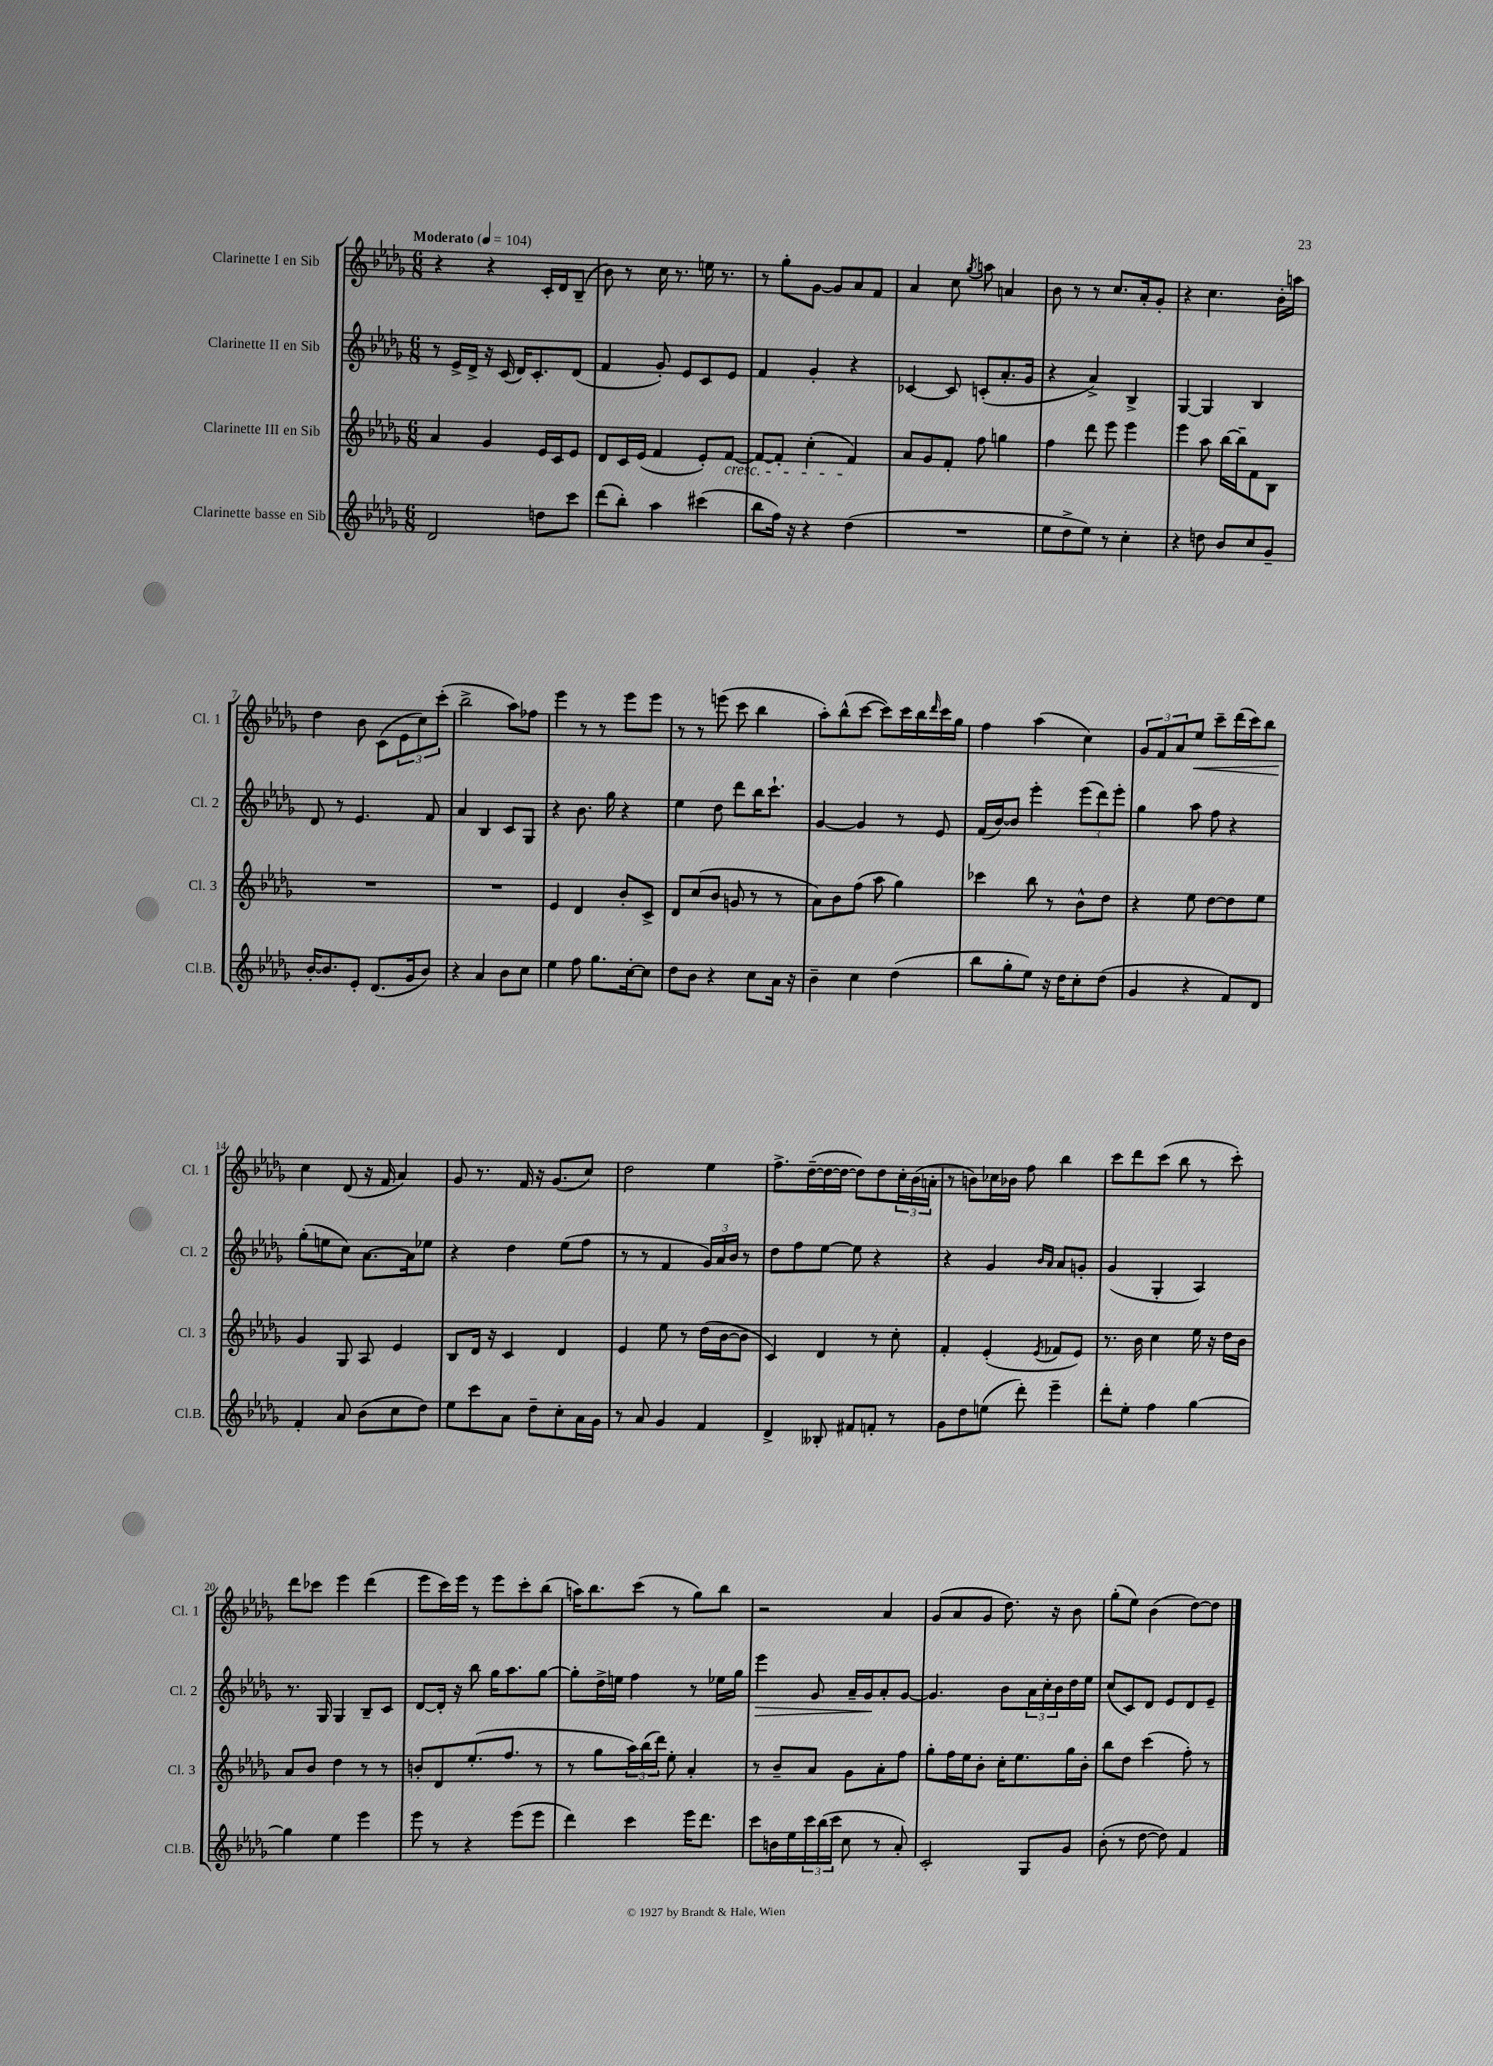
<<
\new StaffGroup <<
\new Staff = "s0" \with { instrumentName = "Clarinette I en Sib" shortInstrumentName = "Cl. 1" } {
    \clef treble \key des \major \numericTimeSignature \time 6/8 \tempo "Moderato" 4 = 104
    r4 r4 c'16-. des'16 bes8--( |
    bes'8) r8 c''16 r8. e''16 r8. |
    r8 ges''8-. ges'8~ ges'8 aes'8 f'8 |
    aes'4 c''8 \acciaccatura { ges''8 } a''8 a'4 |
    bes'8 r8 r8 c''8. aes'16-. ges'8-. |
    r4 c''4. bes'16-. a''16 |
    des''4 bes'8 c'8( \tuplet 3/2 { ees'8 c''8) c'''8-.( } |
    bes''2-> aes''8) fes''8 |
    ees'''4 r8 r8 ees'''8 ees'''8 |
    r8 r8 e'''8( c'''8 bes''4 |
    aes''8-.) bes''8-^( c'''8~ c'''8) c'''16 bes''16 \grace { des'''16 } c'''16 ges''16 |
    f''4 aes''4( c''4) |
    \tuplet 3/2 { ges'8 f'8 aes'8 } ees''8\< c'''8-- des'''16( c'''16) bes''8 |
    c''4\! des'8( r16 f'16 aes'4) |
    ges'8 r8. f'16 r16 ges'8.( c''8) |
    des''2 ees''4 |
    f''8.-> des''16~--( des''16~ des''16~ des''8) des''8 \tuplet 3/2 { c''16-. bes'16( a'16-. } |
    r8 b'8) ces''16 bes'16 f''8 bes''4 |
    c'''8 des'''8 c'''8( bes''8 r8 c'''8-.) |
    des'''8 ces'''8 ees'''4 des'''4( |
    ees'''8 c'''16) ees'''16 r8 ees'''8 c'''8-. bes''8( |
    a''16) bes''8. c'''8( r8 ges''8) bes''8 |
    r2 aes'4 |
    ges'8( aes'8 ges'8 des''8.) r16 bes'8 |
    ges''8-.( ees''8) bes'4( des''8~) des''8 \bar "|." |
}
\new Staff = "s1" \with { instrumentName = "Clarinette II en Sib" shortInstrumentName = "Cl. 2" } {
    \clef treble \key des \major \numericTimeSignature \time 6/8
    r8 ees'16-> des'16-> r16 c'16( des'16) c'8.-. des'8( |
    f'4 ges'8-.) ees'8 c'8 ees'8 |
    f'4 ges'4-. r4 |
    ces'4~ ces'8 c'8-.( aes'8.-. ges'16 |
    r4 aes'4->) bes4-> |
    ges4~ ges4 bes4 |
    des'8 r8 ees'4. f'8 |
    aes'4 bes4 c'8 ges8 |
    r4 bes'8. ges''16 r4 |
    ees''4 des''8 des'''8 bes''16 c'''8.-! |
    ges'4~ ges'4 r8 ees'8 |
    f'16( bes'16~) bes'8 ees'''4-. \tuplet 3/2 { ees'''8( des'''8) ees'''8-. } |
    ges''4 aes''8 f''8 r4 |
    ges''8-.( e''8 c''8) aes'8.~ aes'16 ees''8 |
    r4 des''4 ees''8( f''8 |
    r8 r8 f'4 \tuplet 3/2 { ges'16) aes'16 bes'16 } r8 |
    des''8 f''8 ees''8~ ees''8 r4 |
    r4 ges'4 \grace { bes'16 aes'16 } aes'8 g'8-. |
    ges'4( ges4-. aes4) |
    r8. ges16 ges4 bes8-- c'8 |
    des'8~ des'16-. r16 bes''8 ges''16 aes''8. ges''8~ |
    ges''8-. des''16-> e''16 f''4 r8 ees''16 ges''16 |
    ees'''4\> ges'8 aes'16-- ges'16\! aes'8-. ges'8~ |
    ges'4. bes'8 \tuplet 3/2 { aes'16 c''16-. bes'16 } des''16 ees''16 |
    c''8( c'8) des'8 ees'8 des'8 ees'8-- \bar "|." |
}
\new Staff = "s2" \with { instrumentName = "Clarinette III en Sib" shortInstrumentName = "Cl. 3" } {
    \clef treble \key des \major \numericTimeSignature \time 6/8
    aes'4 ges'4 ees'16 c'16 ees'8 |
    des'8 c'16 ees'16( f'4 ees'8-.) f'8~\cresc |
    f'8~ f'8-. c''4-.( f'4\!) |
    aes'8 ges'8 f'8-. f''8 g''4 |
    f''4 des'''8 ees'''8 ees'''4 |
    ees'''4 aes''8 bes''16~ bes''16-- f'8 bes8 |
    R2. |
    R2. |
    ees'4 des'4 bes'8-. c'8-> |
    des'8 c''8( bes'8 g'8 r8 r8 |
    aes'8) bes'8 f''8( aes''8 ges''4) |
    ces'''4 bes''8 r8 bes'8-^ des''8 |
    r4 ees''8 des''8~ des''8 ees''8 |
    ges'4 ges8 aes8 ees'4 |
    bes8 des'16 r16 c'4 des'4 |
    ees'4 ees''8 r8 des''16( bes'16~ bes'8 |
    c'4) des'4 r8 c''8-. |
    f'4-. ees'4-.( \acciaccatura { ees'8 } fes'8 ees'8) |
    r8. bes'16 c''4 ees''16 r16 des''16 bes'16 |
    aes'8 bes'8 des''4 r8 r8 |
    b'8-. des'8 ees''8.-.( f''8. r8 |
    r8 ges''8 \tuplet 3/2 { aes''16) bes''16( des'''16) } ees''8-. aes'4-. |
    r8 bes'8-- aes'8 ges'8 aes'8-. f''8 |
    ges''8-. f''16 ees''16 bes'8-. c''16-. ees''8. ges''16 bes'16-. |
    bes''8 des''8 c'''4( f''8-.) r8 \bar "|." |
}
\new Staff = "s3" \with { instrumentName = "Clarinette basse en Sib" shortInstrumentName = "Cl.B." } {
    \clef treble \key des \major \numericTimeSignature \time 6/8
    des'2 d''8 c'''8 |
    des'''8( bes''8-.) aes''4 cis'''4( |
    bes''8 f''16) r16 r4 des''4( |
    R2. |
    ees''8 des''8-> ees''8) r8 c''4-. |
    r4 d''8 bes'8 c''8 ges'8-- |
    bes'16~-. bes'8. ees'8-. des'8.( ges'16 bes'8) |
    r4 aes'4 bes'8 c''8 |
    ees''4 f''8 ges''8. c''16~-. c''8 |
    des''8 bes'8 r4 c''8 aes'16 r16 |
    bes'4-- c''4 des''4( |
    bes''8 ges''8-. ees''8) r16 des''16 c''8-. des''8( |
    ges'4 r4 f'8) des'8 |
    f'4-. aes'8 bes'8( c''8 des''8) |
    ees''8 c'''8 aes'8 des''8-- c''8-. aes'16 ges'16 |
    r8 aes'8 ges'4 f'4 |
    des'4-> beses8-. fis'8 f'8-. r8 |
    ges'8 des''8 e''8( des'''8-.) ees'''4-- |
    des'''8-. ees''8-. f''4 ges''4~ |
    ges''4 ees''4 ees'''4 |
    ees'''8 r8 r4 ees'''8( ees'''8 |
    des'''4) c'''4 ees'''16 des'''8. |
    c'''8 b'16 ees''16 \tuplet 3/2 { c'''16 bes''16( c'''16 } c''8 r8 aes'8-.) |
    c'2-. ges8 ges'8 |
    bes'8-.( r8 des''8~ des''8) f'4 \bar "|." |
}
>>
>>
